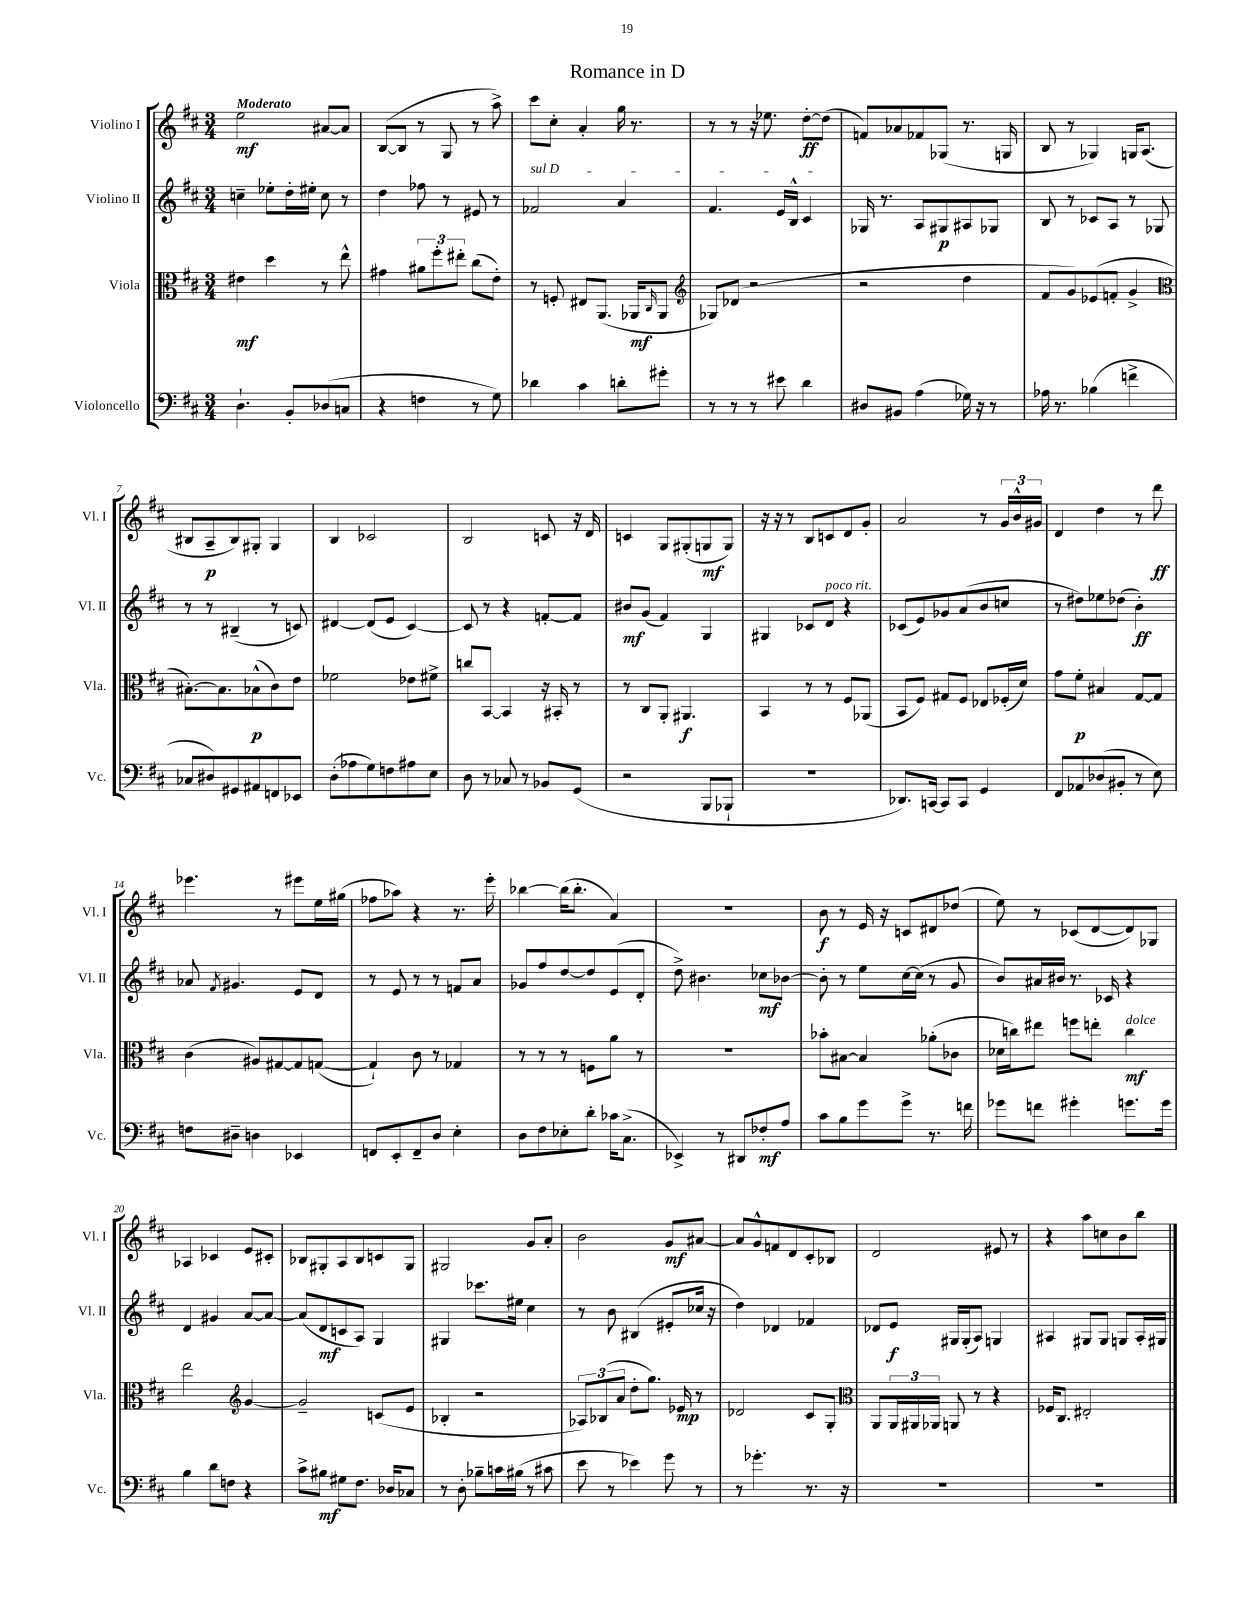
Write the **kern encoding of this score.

**kern	**kern	**kern	**kern
*staff4	*staff3	*staff2	*staff1
*clefF4	*clefC3	*clefG2	*clefG2
*k[f#c#]	*k[f#c#]	*k[f#c#]	*k[f#c#]
*M3/4	*M3/4	*M3/4	*M3/4
4.D`	4e#	4cc~	2ee
.	4dd	8ee-'	.
8BB'	.	16dd'	.
.	.	16ee#'	.
(8D-	8r	8cc	[8a#
8C	8ee^^	8r	8a#]
=	=	=	=
4r	4g#	4dd	([8B
.	.	.	8B]
4F	12a#	8ff-	8r
.	12ff#'	.	.
.	.	8r	8G
.	12ee#'	.	.
8r	(8cc#	8e#	8r
8G)	8e')	8r	8aa^)
=	=	=	=
4d-	8r	2f-	8ccc#
.	8F'	.	8cc#'
4c#	8E#	.	4a'
.	(8.AA	.	.
8d'	.	4a	16gg
.	16AA-	.	8.r
.	16qqC#	.	.
8g#'	8AA-	.	.
=	=	=	=
*	*clefG2	*	*
8r	8G-)	4.f#	8r
8r	(8d-	.	8r
8r	2r	.	16r
.	.	.	8.ee-
8e#	.	16e	.
.	.	16B^^	.
4d	.	4c#	[8dd'
.	.	.	(8dd]
=	=	=	=
8D#	2r	16G-	8f)
.	.	8.r	.
8BB#	.	.	8a-
(4A	.	8A	8f-
.	.	8G#	(8G-
16G-)	4dd	8A#	8.r
16r	.	.	.
8r	.	8G-	.
.	.	.	16G
=	=	=	=
16A-	8f#	8B	8B
8.r	.	.	.
.	8g)	8r	8r
(4B-	(8e-	8c-	4G-)
.	8f'	8A	.
4f^	4g^	8r	16G
.	.	.	(8.A
.	.	8G-	.
=	=	=	=
*	*clefC3	*	*
8C-	[8.B#')	8r	8B#
8D#)	.	8r	8A~
.	8.B#]	.	.
8GG#	.	(4B#~	8B#)
8AA#	(8B-^^	.	8G#'
8FF	8c#)	8r	4G#
8EE-	8e	8c)	.
=	=	=	=
(8D'	2f-	[4d#	4B
8A-	.	.	.
8G)	.	(8d#]	2c-
8F	.	8e	.
8A#	8e-	[4c#)	.
8E	8f#^	.	.
=	=	=	=
8D	8cc	8c#]	2B
8r	[8BB	8r	.
8C-	4BB]	4r	.
8r	.	.	.
8BB-	16r	[8f'	8c
.	16BB#'	.	.
(8GG	8r	8f]	16r
.	.	.	16d
=	=	=	=
2r	8r	8b#	4c
.	8C#	(8g	.
.	8AA'	4f#)	8G
.	4.AA#	.	(8G#'
8BBB	.	4G	8G
8BBB-`	.	.	8G)
=	=	=	=
2.r	4BB	4G#	16r
.	.	.	16r
.	.	.	8r
.	8r	8c-	8B
.	8r	8d	8c
.	8F#	4r	8d
.	(8AA-	.	8g'
=	=	=	=
8.DD-)	8BB	(8c-	2a
.	8F#)	8e)	.
[16CC	.	.	.
8CC]	8G#	8g-	.
8CC	8F#	(8a	.
4GG	8E-	8b	8r
.	(16F-'	8cc	24g
.	.	.	24b^^
.	16d)	.	.
.	.	.	24g#
=	=	=	=
8FF#	8g	8r	4d
8AA-	8f#'	8dd#)	.
(8D-	4B#	8ee-	4dd
8BB#'	.	(8dd-	.
8r	[8G	4b')	8r
8E)	8G]	.	8ddd
=	=	=	=
8F	(4c#	8a-	4.eee-
.	.	8qf#	.
8D#~	.	4.g#	.
4D	8A#)	.	.
.	[8G#	.	8r
4EE-	8G#]	8e	8eee#
.	([8G	8d	16ee
.	.	.	(16gg#
=	=	=	=
8FF	4G`])	8r	8ff-
8EE'	.	8e	8aa-)
8FF~	8c#	8r	4r
8D	8r	8r	.
4E'	4G-	8f	8.r
.	.	8a	.
.	.	.	16eee'
=	=	=	=
8D	8r	8g-	[4bb-
8F#	8r	8ff#	.
8E-'	8r	[8dd	(16bb-]
.	.	.	8.bb-'
8d'	8F	8dd]	.
16c-	8a	(8e	4a)
(8.C#^	.	.	.
.	8r	8d'	.
=	=	=	=
4EE-^)	2.r	8dd^)	2.r
.	.	4.b#	.
8r	.	.	.
8DD#	.	.	.
8F-'	.	8cc-	.
8A	.	[8b-	.
=	=	=	=
8c#	8b-'	8b-']	8b
8B	[8B#	8r	8r
8g	4B#]	8ee	16e
.	.	.	16r
8g^	.	[16cc#	8c
.	.	(16cc#]	.
8.r	(8a-'	8r	8d#
.	8c-	8g	(8dd-
16f	.	.	.
=	=	=	=
8g-	16d-	8b)	8ee)
.	16cc)	.	.
8f	8ee#	16a#	8r
.	.	16b#	.
4g#'	8ff	8.r	(8c-
.	8ee'	.	[8d
.	.	16c-	.
8.g	4cc	4r	8d])
.	.	.	8G-
16g	.	.	.
=	=	=	=
4B	2ee	4d	4A-
8d	.	4g#	4c-
8F	.	.	.
*	*clefG2	*	*
4r	[4g	[8a	8e
.	.	8a_	8c#'
=	=	=	=
8c#^	2g~]	(8a]	8B-
8B#	.	8d	8G#'
8G#	.	8c	8A
8.F#	.	8A)	8B-
.	(8c	4G	8c
16D-	.	.	.
8C-	8e	.	8G#
=	=	=	=
8r	4B-'	4G#	2G#
8D'	.	.	.
8B-~	2r	8.ccc-	.
16c	.	.	.
(16B#	.	16ee#	.
8r	.	4cc#	8g
8c#	.	.	8a'
=	=	=	=
8e	12A-)	8r	2b
.	(12B-	.	.
8r	.	8b	.
.	12a	.	.
4e-)	8dd'	(4B#	.
.	8.gg)	.	.
8g	.	8e#'	8g
.	16e-	.	.
8r	8r	16cc-	[8a#
.	.	16r	.
=	=	=	=
8r	2d-	4dd)	8a#]
4.g-'	.	.	8g^^
.	.	4d-	8f
.	.	.	8d
8.r	8c#	4f-	8c#'
.	8G'	.	8B-
16r	.	.	.
=	=	=	=
*	*clefC3	*	*
2.r	8AA	8d-	2d
.	24AA	8e	.
.	24AA#	.	.
.	24AA-	.	.
.	8AA	16G#	.
.	.	(16G#'	.
.	8r	8A)	.
.	4r	4G	8e#
.	.	.	8r
=	=	=	=
2.r	16F-	4A#	4r
.	8.C#	.	.
.	2E#'	8G#	8aa
.	.	8G#	8cc
.	.	8G	8b
.	.	16A#'	8bb
.	.	16G#	.
==	==	==	==
*-	*-	*-	*-
